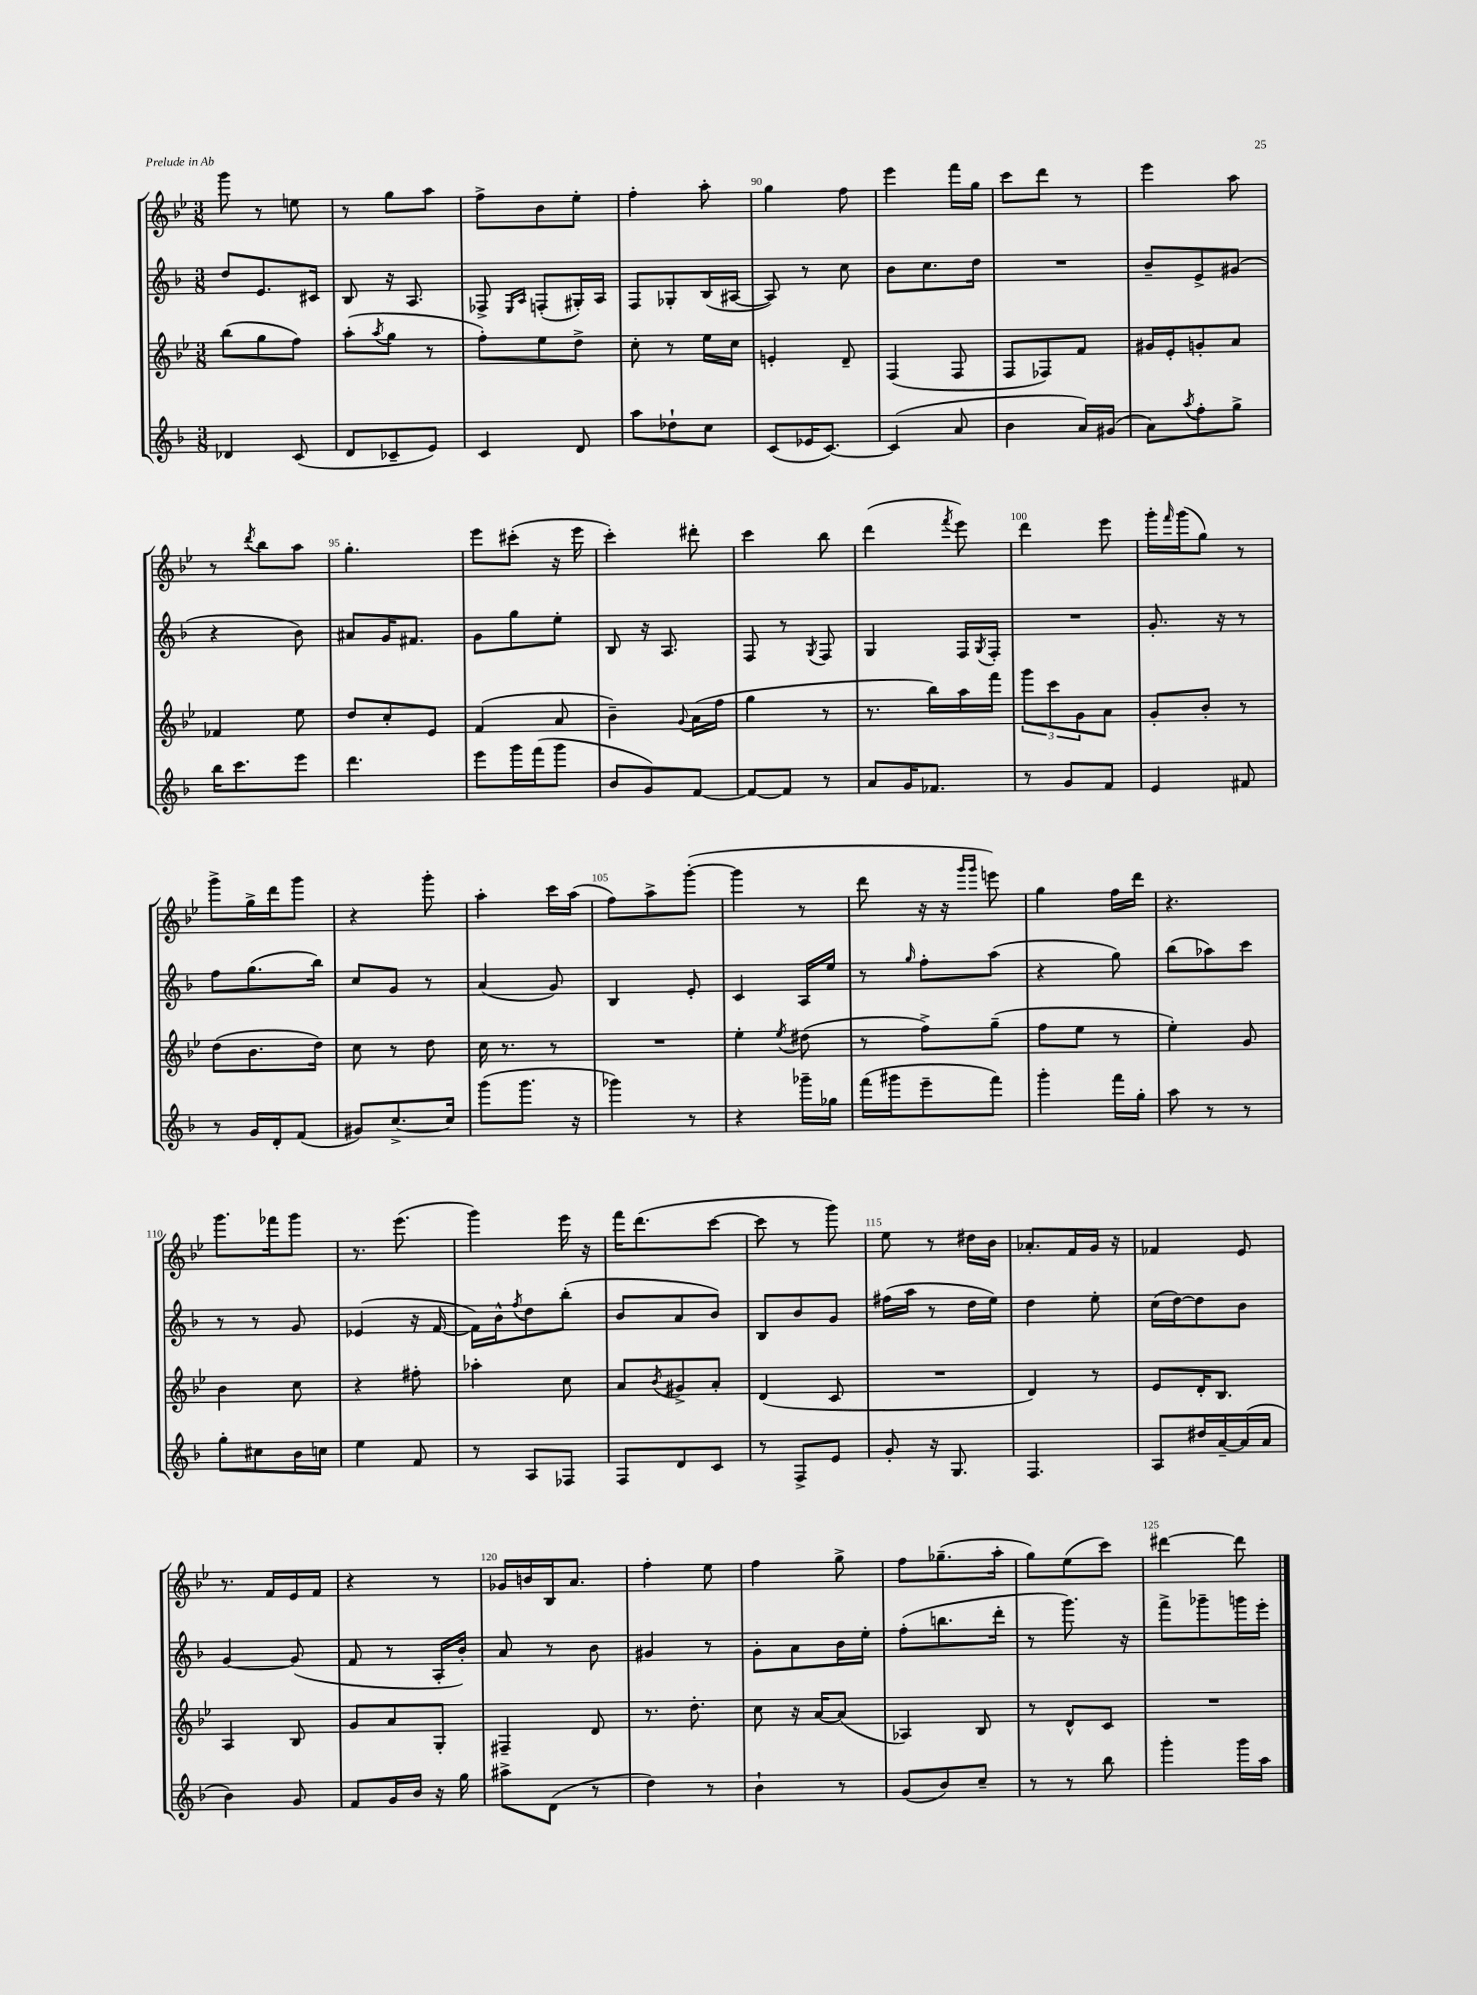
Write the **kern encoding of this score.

**kern	**kern	**kern	**kern
*staff4	*staff3	*staff2	*staff1
*clefG2	*clefG2	*clefG2	*clefG2
*k[b-]	*k[b-e-]	*k[b-]	*k[b-e-]
*M3/8	*M3/8	*M3/8	*M3/8
4d-	(8bb-	8dd	8ggg
.	8gg	8.e	8r
(8c	8ff)	.	8ee
.	.	16c#	.
=	=	=	=
8d	(8aa'	8B-	8r
.	8qaa	.	.
8c-~	8gg	16r	8gg
.	.	8.A	.
8e)	8r	.	8aa
=	=	=	=
4c	8ff')	8F-^	8ff^
.	.	16qqE	.
.	.	16qqA	.
.	8ee-	(8F'	8b-
8d	8dd^	16G#')	8ee-'
.	.	16A	.
=	=	=	=
8aa	8cc'	8F	4ff'
8dd-`	8r	8G-'	.
8cc	16ee-	(16B-	8aa'
.	16cc	[16A#	.
=	=	=	=
(8c	4e'	8A#])	4gg
16e-	.	8r	.
[8.c)	.	.	.
.	8d~	8cc	8ff
=	=	=	=
(4c]	(4F	8b-	4eee-
.	.	8.cc	.
8a	8F	.	16fff
.	.	16dd	16gg
=	=	=	=
4b-	8F	4.r	8ccc
.	8F-)	.	8ddd
16a)	8f	.	8r
(16g#	.	.	.
=	=	=	=
8a)	16g#	8b-~	4eee-
.	16e-'	.	.
8qaa	.	.	.
8ff'	8g'	8e^	.
8gg^	8a	(8g#	8aa
=	=	=	=
16bb-	4f-	4r	8r
8.ccc	.	.	.
.	.	.	8qddd
.	.	.	8bb-
8eee	8ee-	8b-)	8aa
=	=	=	=
4.ddd	8dd	8a#	4.gg'
.	8cc'	16g	.
.	.	8.f#	.
.	8e-	.	.
=	=	=	=
8eee	(4f	8g	8eee-
16ggg	.	8gg	(8ccc#'
(16fff	.	.	.
8ggg	8a	8ee'	16r
.	.	.	16eee-
=	=	=	=
8b-	4b-~)	8B-	4ccc')
8g)	.	16r	.
.	.	8.A	.
.	8qqg	.	.
[8f	(16a	.	8ddd#'
.	16ff	.	.
=	=	=	=
8f_	4gg	8F	4ccc
8f]	.	8r	.
.	.	8qG	.
8r	8r	8F	8bb-
=	=	=	=
8a	8.r	4G	(4ddd
16g	.	.	.
8.f-	16bb-)	.	.
.	.	.	8qfff
.	16aa	16F	8eee-)
.	.	8qG	.
.	16fff	16F'	.
=	=	=	=
8r	12ggg	4.r	4ddd
.	12ccc	.	.
8g	.	.	.
.	12g	.	.
8f	8a	.	8eee-
=	=	=	=
4e	8g'	8.g'	16ggg'
.	.	.	16qqfff
.	.	.	(16ggg
.	8b-'	.	8gg)
.	.	16r	.
8f#	8r	8r	8r
=	=	=	=
8r	(8dd	8ff	8ggg^
16g	8.b-	(8.gg	16gg^
16d'	.	.	16ddd
(8f	.	.	8ggg
.	16dd)	16bb-)	.
=	=	=	=
8g#)	8cc	8cc	4r
[8.cc^	8r	8g	.
.	8dd	8r	8ggg'
16cc]	.	.	.
=	=	=	=
(8ggg	16cc	(4a	4aa'
.	8.r	.	.
8.ggg	.	.	.
.	8r	8g)	16ccc
16r	.	.	(16aa
=	=	=	=
4ggg-)	4.r	4B-	8ff)
.	.	.	8aa^
8r	.	8e'	([8ggg'
=	=	=	=
4r	4ee-'	4c	4ggg]
.	8qee-	.	.
16ggg-~	(8dd#	16A	8r
16gg-	.	16ee	.
=	=	=	=
(16fff	8r	8r	8ddd
16ggg#	.	.	.
.	.	16qqgg	.
8eee~	8ff^)	8ff'	16r
.	.	.	16r
.	.	.	16qqggg
.	.	.	16qqggg
8fff)	(8gg~	(8aa	8eee)
=	=	=	=
4ggg'	8ff	4r	4gg
.	8ee-	.	.
16fff	8r	8gg)	16ff
16gg'	.	.	16ddd
=	=	=	=
8aa	4ee-')	(8bb-	4.r
8r	.	8aa-)	.
8r	8g	8ccc	.
=	=	=	=
8gg'	4b-	8r	8.ggg
8cc#	.	8r	.
.	.	.	16fff-
16b-	8cc	8g	8ggg
16cc	.	.	.
=	=	=	=
4ee	4r	(4e-	8.r
.	.	.	(8.eee-
8f	8ff#'	16r	.
.	.	[16f	.
=	=	=	=
8r	4aa-'	16f])	4ggg)
.	.	16b-^^	.
.	.	8qff	.
8A	.	8dd	.
8F-	8cc	(8bb-'	16eee-
.	.	.	16r
=	=	=	=
8F	8a	8b-	16fff
.	.	.	(8.ddd
.	8qb-	.	.
8d	8g#^	8a	.
8c	8a'	8b-)	[8ccc
=	=	=	=
8r	(4d	8B-	8ccc]
8F^	.	8b-	8r
8e	8c	8g	8ggg)
=	=	=	=
8g'	4.r	(16ff#	8ee-
.	.	16aa	.
16r	.	8r	8r
8.G	.	.	.
.	.	16dd	16dd#
.	.	16ee)	16b-
=	=	=	=
4.F	4d)	4dd	8.a-'
.	.	.	16f
.	8r	8ee'	16g
.	.	.	16r
=	=	=	=
8A	8e-	(16cc	4f-
.	.	[16dd)	.
16dd#	16d'	8dd]	.
[16a~	8.B-	.	.
(16a]	.	8b-	8e-
16a	.	.	.
=	=	=	=
4b-)	4A	[4g	8.r
.	.	.	16f
8g	8B-	(8g]	16e-
.	.	.	16f
=	=	=	=
8f	8g	8f	4r
16g	8a	8r	.
16b-	.	.	.
16r	8G'	16A'	8r
16gg	.	16b-')	.
=	=	=	=
8aa#^	4F#~	8a	16g-
.	.	.	16b
(8d	.	8r	16B-
.	.	.	8.a
8r	8d	8b-	.
=	=	=	=
4dd)	8.r	4g#	4ff'
.	8.dd'	.	.
8r	.	8r	8ee-
=	=	=	=
4b-`	8cc	8g'	4ff
.	16r	8a	.
.	[16a	.	.
8r	(8a]	16b-	8gg^
.	.	16ee'	.
=	=	=	=
(8g	4A-)	(8ff'	8ff
8b-)	.	8.bb	(8.gg-~
8cc~	8B-	.	.
.	.	16ddd'	16aa'
=	=	=	=
8r	8r	8r	8gg)
8r	8d^^	8.ggg)	(8ee-
8bb-	8c	.	8ccc)
.	.	16r	.
=	=	=	=
4ggg'	4.r	8fff^	[4ddd#
.	.	8ggg-~	.
16ggg	.	16ggg	8ddd#]
16aa	.	16eee'	.
==	==	==	==
*-	*-	*-	*-
